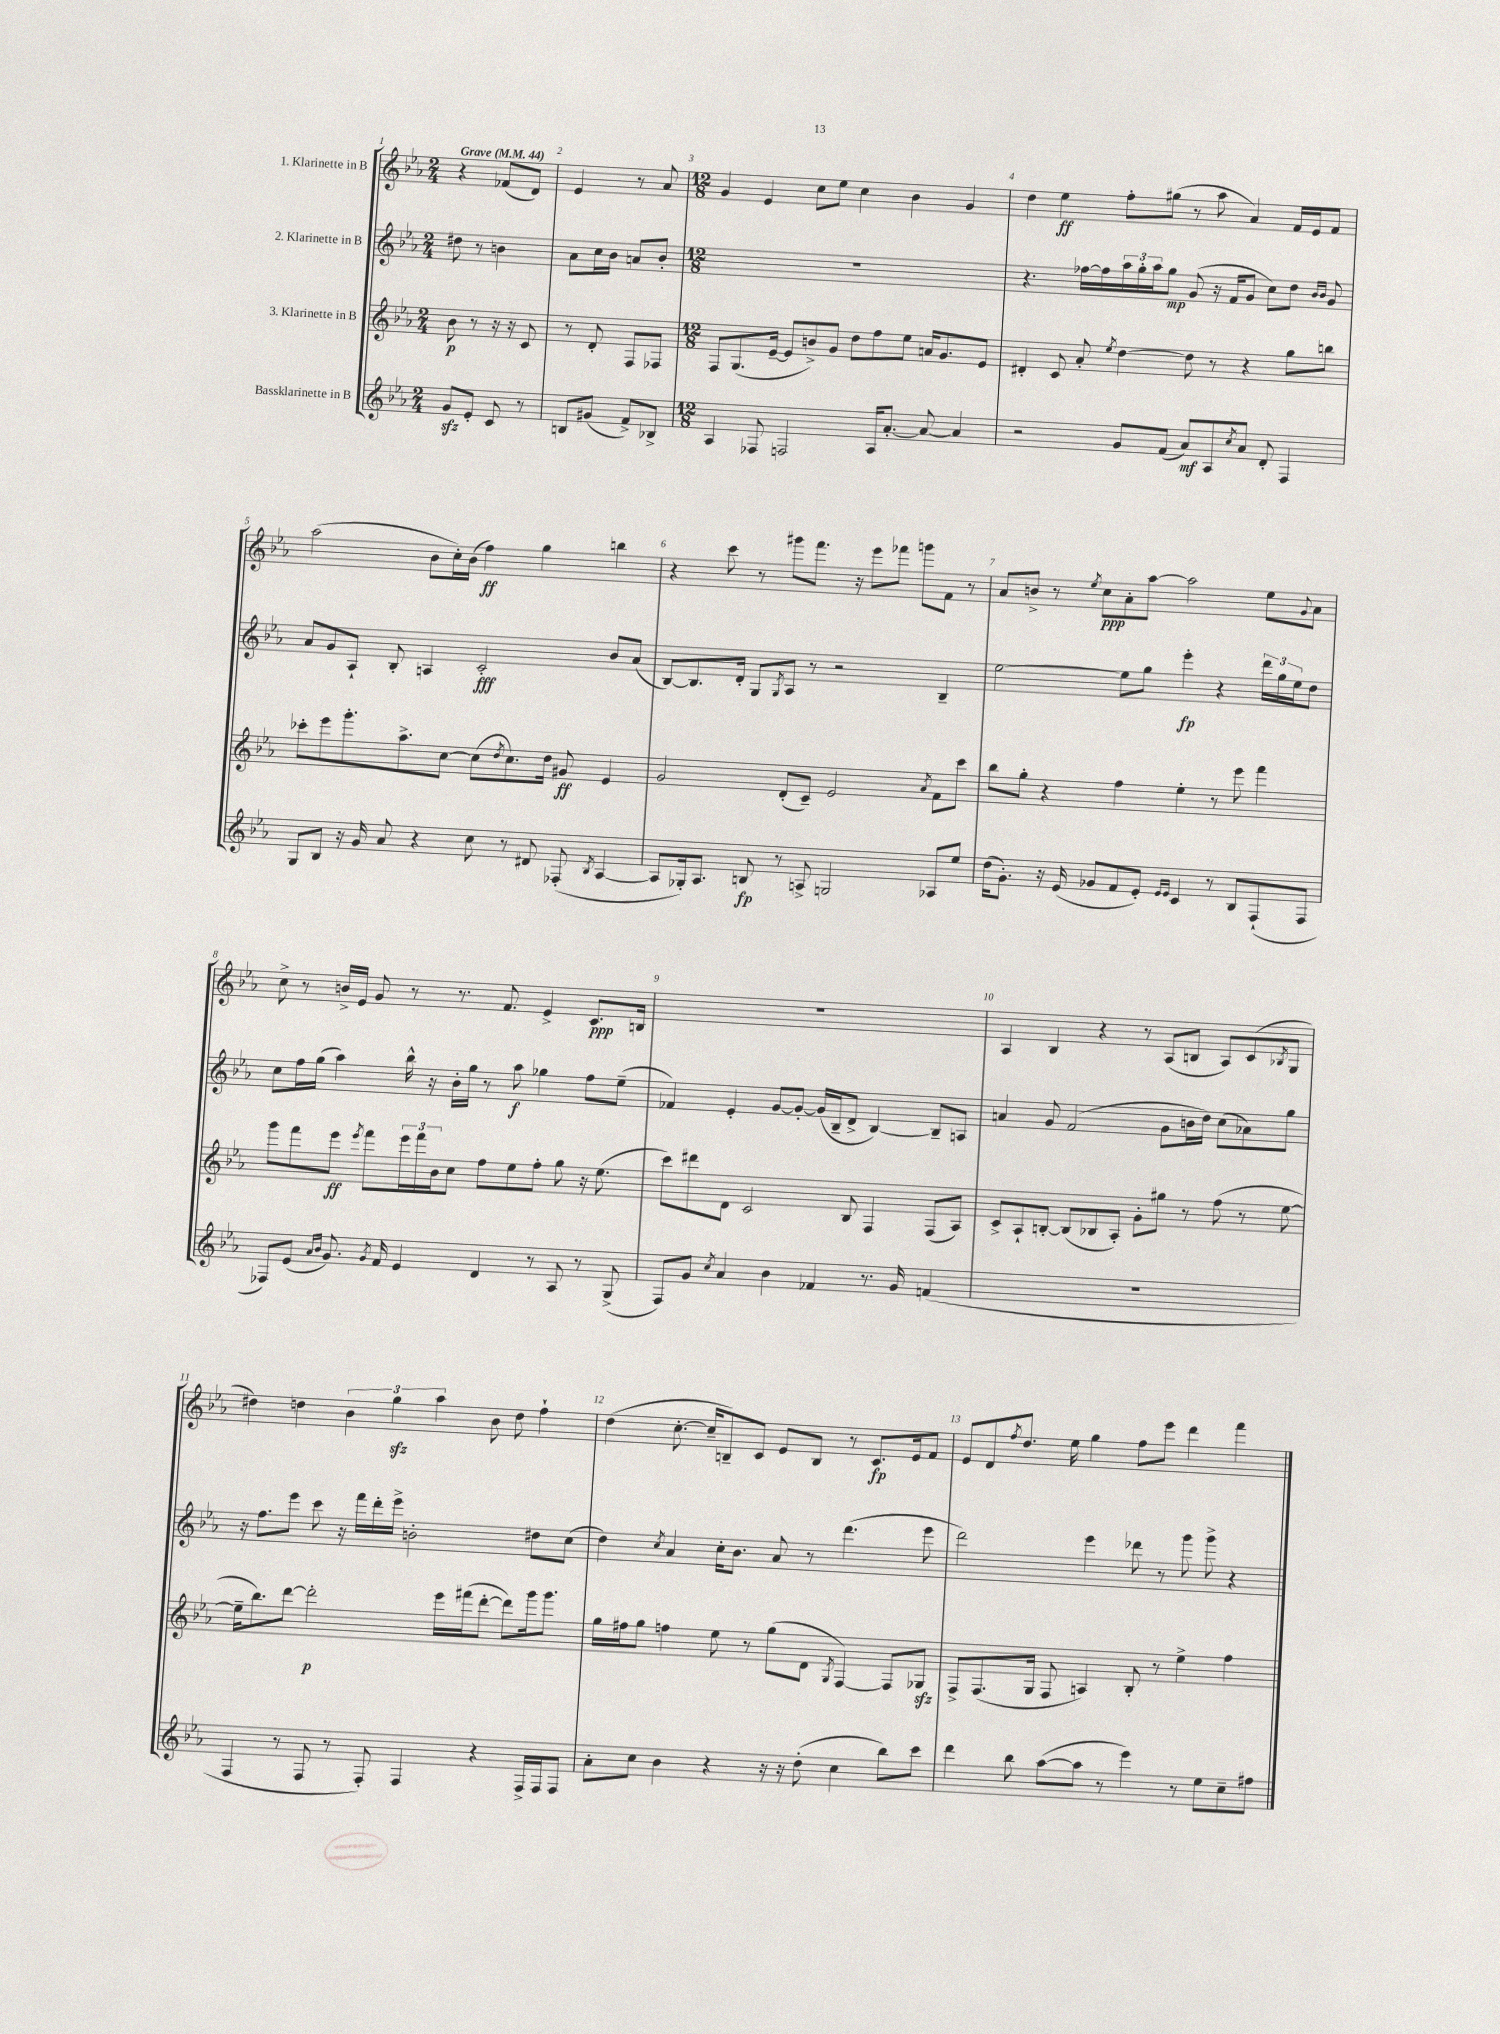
<<
\new StaffGroup <<
\new Staff = "s0" \with { instrumentName = "1. Klarinette in B" } {
    \clef treble \key ees \major \numericTimeSignature \time 2/4 \tempo "Grave" 4 = 44
    r4 fes'8( d'8) |
    ees'4 r8 aes'8 |
    \numericTimeSignature \time 12/8 g'4 ees'4 c''8 ees''8 c''4 bes'4 g'4 |
    d''4 ees''4\ff f''8-. gis''8( r8 aes''8 aes'4) f'16 ees'16 f'8 |
    aes''2( bes'8 c''16-.) bes'16( f''4\ff) g''4 b''4 |
    r4 c'''8 r8 gis'''8 f'''8. r16 ees'''8 fes'''8 g'''8 f'8 r8 |
    aes'8 b'8-> r8 \acciaccatura { ees''8 } c''8\ppp aes'8-. aes''8~ aes''2 ees''8 \appoggiatura { g'8 } aes'8 |
    c''8-> r8 b'16-> ees'16 g'8 r8 r8. f'8. ees'4-> c'8.\ppp b16 |
    R1. |
    aes4 bes4 r4 r8 aes8( b8 aes8) c'8( \acciaccatura { bes8 } g8 |
    dis''4) d''4 \tuplet 3/2 { bes'4 g''4\sfz aes''4 } bes'8 d''8 f''4-! |
    d''4( c''8.~-. c''16-- b8--) c'8 ees'8 b8 r8 c'8.\fp ees'16 f'8 |
    ees'8 d'8 \acciaccatura { f''8 } d''8. ees''16 g''4 f''8 ees'''8 d'''4 f'''4 \bar "|." |
}
\new Staff = "s1" \with { instrumentName = "2. Klarinette in B" } {
    \clef treble \key ees \major \numericTimeSignature \time 2/4
    dis''8 r8 b'4 |
    aes'8 c''16 bes'16 a'8 bes'8-. |
    \numericTimeSignature \time 12/8 R1. |
    r4. fes''16~ fes''16 \tuplet 3/2 { aes''16 g''16-. aes''16 } g''8\mp g'8( r16 f'16 g'8 c''8) d''8 \grace { bes'16 bes'16 } g'8 |
    aes'8 g'8 aes8-! bes8-. a4 c'2-.\fff bes'8 aes'8( |
    bes8~) bes8. d'16-. g8 \acciaccatura { g8 } aes8 r8 r2 bes4-- |
    ees''2~ ees''8 g''8 ees'''4-.\fp r4 \tuplet 3/2 { d'''16 g''16 ees''16 } d''8 |
    c''8 f''16 g''16( aes''4) bes''16-^ r16 bes'16-. g''16 r8 aes''8\f ges''4 f''8 ees''8--( |
    fes'4) ees'4-. g'8~ g'8~-. g'16( bes16-- d'8-> bes4~) bes8-- a8 |
    a'4 g'8 f'2( g'8 b'16 d''16) c''8( aes'8) g''8 |
    r16 f''8. ees'''8 c'''8 r16 f'''16 d'''16-. ees'''16-> b'2-. dis''8 c''8( |
    d''4) \acciaccatura { c''8 } aes'4 c''16-. bes'8. aes'8 r8 d'''4.( ees'''8 |
    d'''2) ees'''4 des'''8 r8 g'''8 g'''8-> r4 \bar "|." |
}
\new Staff = "s2" \with { instrumentName = "3. Klarinette in B" } {
    \clef treble \key ees \major \numericTimeSignature \time 2/4
    bes'8\p r8 r16 r16 c'8 |
    r8 d'8-. f8 fes8 |
    \numericTimeSignature \time 12/8 f8 g8.( ees'16~-- ees'8 b'8->) g'8 d''8 f''8 ees''8 a'16 g'8. ees'8 |
    dis'4-. c'8 aes'8-. \acciaccatura { ees''8 } d''4~ d''8 r8 r4 g''8 b''8 |
    ces'''8-. ees'''8 g'''8.-. aes''8.-> c''8~ c''8( \acciaccatura { d''8 } c''8.) d''16 gis'8\ff ees'4 |
    g'2 d'8-.( c'8--) ees'2 \acciaccatura { aes'8 } f'8 c'''8 |
    bes''8 g''8-. r4 f''4 ees''4-. r8 ees'''8 f'''4 |
    g'''8 f'''8 ees'''8\ff \acciaccatura { ees'''8 } f'''8 \tuplet 3/2 { ees'''16 f'''16 bes'16 } c''8 f''8 ees''8 f''8-. g''8 r16 ees''8.( |
    c'''8) dis'''8 d'8 c'2 bes8 f4 f8( aes8) |
    c'8-> aes8-! b8~-. b8( bes8 aes8-.) g'8-. gis''8 r8 f''8( r8 ees''8~ |
    ees''16-- bes''8.) d'''8~ d'''2-.\p ees'''16 fis'''16( d'''8~-. d'''8) g'''16 g'''8. |
    g''16 fis''16 g''8 f''4 ees''8 r8 g''8( d'8 \acciaccatura { g8 } f4~) f8 ges8\sfz |
    f8-> f8.( g16 f8 a4) bes8-. r8 ees''4-> f''4 \bar "|." |
}
\new Staff = "s3" \with { instrumentName = "Bassklarinette in B" } {
    \clef treble \key ees \major \numericTimeSignature \time 2/4
    g'8\sfz ees'8-. c'8 r8 |
    b8 gis'8( f'8->) bes8-> |
    \numericTimeSignature \time 12/8 aes4 fes8 f2 aes16 aes'8.~-. aes'8~ aes'4 |
    r2 g'8 f'8( aes'8\mf) aes8 \acciaccatura { c''8 } aes'8 d'8-. f4 |
    g8 bes8 r16 g'16 aes'8 r4 c''8 r8 dis'8 fes8-.( \acciaccatura { bes8 } aes4~ |
    aes8 ges16-.) aes8. b8\fp r8 a8-> g2 aes8 ees''8 |
    d''16( g'8.-.) r16 ees'16( ges'8 f'8 ees'8-.) \grace { ees'16 ees'16 } c'4 r8 bes8 f8-!( f8 |
    fes8) ees'8( \grace { aes'16 bes'16 } g'8.) \acciaccatura { g'8 } f'16 ees'4 d'4 r8 aes8 r8 g8->( |
    f8) g'8 \acciaccatura { c''8 } aes'4 bes'4 fes'4 r8. g'16 f'4( |
    R1. |
    f4 r8 f8 r8 f8-.) f4 r4 f16-> f16 f8 |
    aes'8-. c''8 bes'4 r4 r16 r16 d''8-.( c''4 bes''8) c'''8 |
    d'''4 bes''8 aes''8~( aes''8 r8 ees'''4) r8 ees''8 c''8-- fis''8 \bar "|." |
}
>>
>>
\layout { \context { \Score \override BarNumber.break-visibility = ##(#f #t #t) barNumberVisibility = #all-bar-numbers-visible } }
